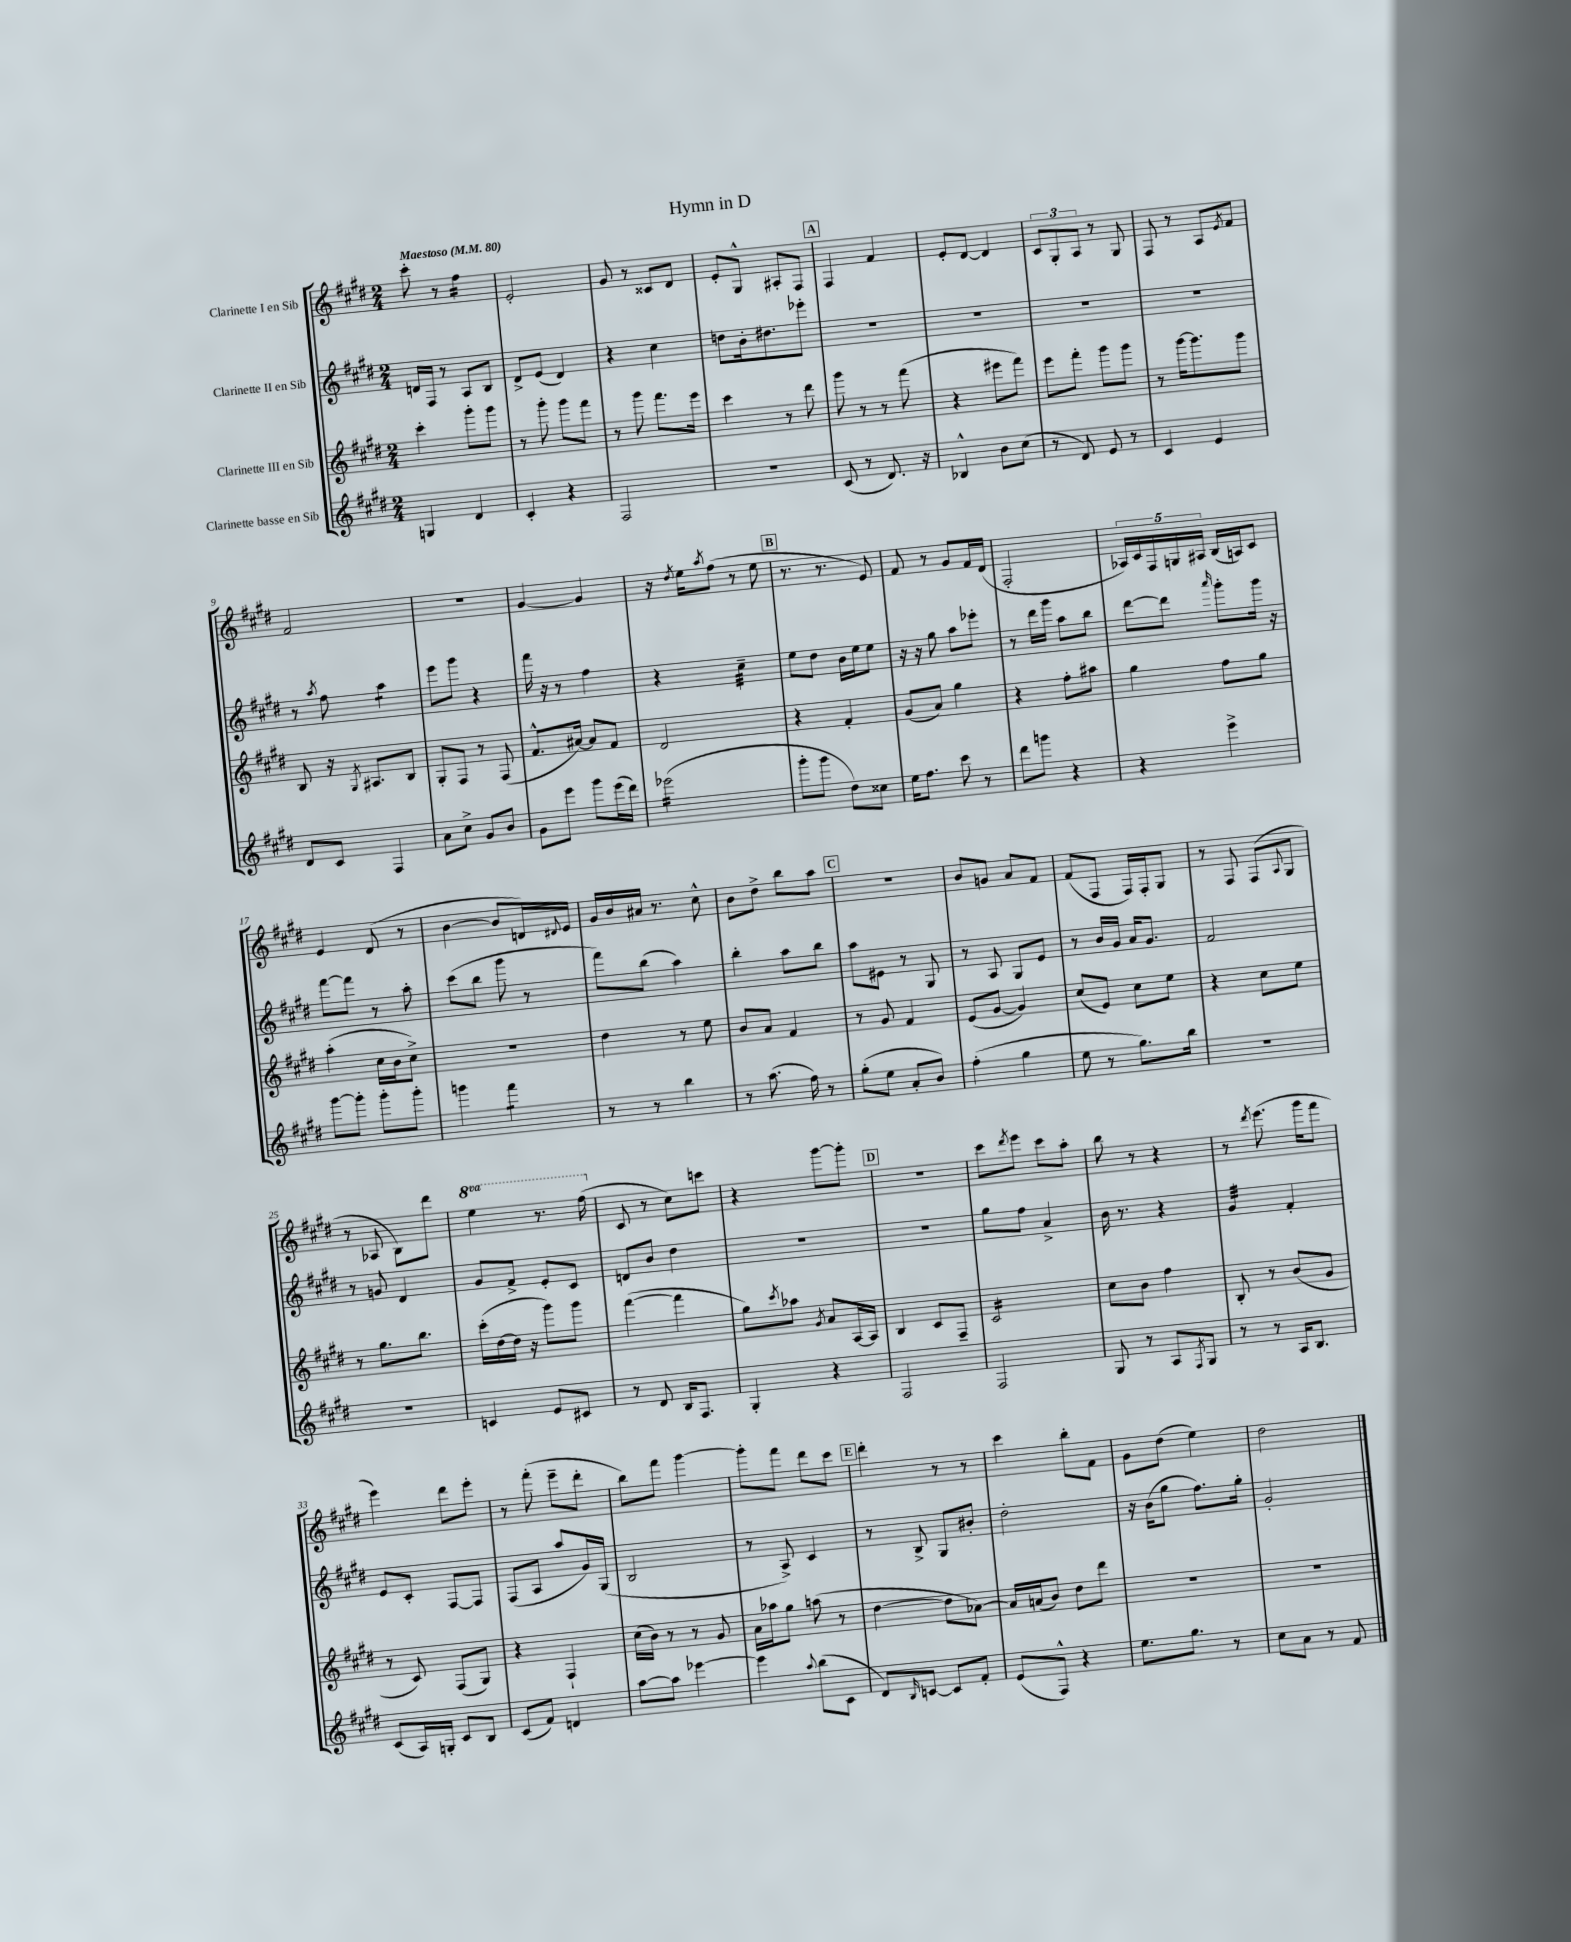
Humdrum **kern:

**kern	**kern	**kern	**kern
*staff4	*staff3	*staff2	*staff1
*clefG2	*clefG2	*clefG2	*clefG2
*k[f#c#g#d#]	*k[f#c#g#d#]	*k[f#c#g#d#]	*k[f#c#g#d#]
*M2/4	*M2/4	*M2/4	*M2/4
*MM80	*MM80	*MM80	*MM80
4G/	4ccc#'\	16d/LL	8ccc#'\
.	.	16F#/JJ	.
.	.	8r	8r
4d#/	8ggg#'\L	8A/L	4ff#\
.	8ggg#\J	8B/J	.
=	=	=	=
4c#'/	8r	8d#^/L	2e'/
.	8ggg#'\	(8e/J	.
4r	8ggg#\L	4d#/)	.
.	8fff#\J	.	.
=	=	=	=
2F#/	8r	4r	8g#/
.	8ggg#\	.	8r
.	8.fff#\L	4cc#\	8c##/L
.	.	.	8d#/J
.	16eee\Jk	.	.
=	=	=	=
2r	4ccc#\	8dd\L	8e'/L
.	.	16b'\k	8G#^^/J
.	.	8.dd#\	.
.	8r	.	8A#'/L
.	8ddd#\	8eee-'\J	8F#/J
=	=	=	=
(8c#/	8ggg#\	2r	4F#/
8r	8r	.	.
8.d#/)	8r	.	4f#/
.	(8fff#\	.	.
16r	.	.	.
=	=	=	=
4B-^^/	4r	2r	8e'/L
.	.	.	[8d#/J
8b\L	8eee#\L	.	4d#/]
(8cc#\J	8fff#\J)	.	.
=	=	=	=
8r	8eee\L	2r	12c#/L
.	.	.	12G#'/
8d#/)	8fff#'\J	.	.
.	.	.	12A/J
8e/	8ggg#\L	.	8r
8r	8ggg#\J	.	8G#/
=	=	=	=
4c#/	8r	2r	8F#/
.	[16ggg#\LK	.	8r
.	8.ggg#\]	.	.
4e/	.	.	8A/L
.	.	.	8qe/
.	8ggg#\J	.	8f#/J
=	=	=	=
8d#/L	8B/	8r	2f#/
.	.	8qaa/	.
8c#/J	16r	8ff#\	.
.	8qG#/	.	.
.	8.A#/L	.	.
4F#/	.	4aa\	.
.	8B/J	.	.
=	=	=	=
8a\L	8G#'/L	8eee\L	2r
8cc#^\J	8F#/J	8ggg#\J	.
8g#/L	8r	4r	.
8b/J	(8F#/	.	.
=	=	=	=
8g#\L	8.f#^^/L	16fff#\	[4g#/
.	.	16r	.
8eee\J	.	8r	.
.	[16a#/Jk)	.	.
8ggg#\L	8a#/]L	4ff#\	4g#/]
(16eee\L	8f#/J	.	.
16ddd#\JJ)	.	.	.
=	=	=	=
(2eee-\	2d#/	4r	16r
.	.	.	8qdd#/
.	.	.	16ee\LK
.	.	.	8qaa/
.	.	.	(8ff#\J
.	.	4cc#~\	8r
.	.	.	8ee\
=	=	=	=
8ggg#'\L	4r	8ee\L	8.r
8ggg#\J	.	8dd#\J	.
.	.	.	8.r
8dd#\L)	4f#'/	16b\LL	.
.	.	16ee\J	.
8cc##\J	.	8ee\J	8e/)
=	=	=	=
16ee\LK	(8g#/L	16r	8f#/
8.ff#\J	.	16r	.
.	8a/J)	8gg#\	8r
8ccc#\	4gg#\	8aa\L	8g#/L
8r	.	8eee-'\J	16f#/L
.	.	.	(16d#/JJ
=	=	=	=
8ddd#\L	4r	8r	2F#'/
8ggg\J	.	16ddd#\LL	.
.	.	16ggg#\JJ	.
4r	8ff#'\L	8aa\L	.
.	8aa#\J	8bb\J	.
=	=	=	=
4r	4gg#\	[8ddd#\L	20A-/LL)
.	.	.	20c#/
.	.	.	20F#/
.	.	8ddd#\]J	.
.	.	.	20G/
.	.	.	20A#/JJ
.	.	16qqaaa/	.
4eee^\	8ff#\L	8ggg#'\L	(16B/LL
.	.	.	16A/J)
.	8gg#\J	16ggg#\Jk	8c#/J
.	.	16r	.
=	=	=	=
[8ggg#\L	(4aa'\	[8fff#\L	4e/
8ggg#'\]J	.	8fff#\]J	.
8ggg#'\L	16cc#\LL	8r	(8d#/
.	16b\J	.	.
8ggg#'\J	8cc#^\J)	8aa'\	8r
=	=	=	=
4ggg\	2r	(8ccc#\L	[4b\
.	.	8bb\J	.
4fff#\	.	8ggg#\	8b/]L
.	.	8r	16d/L)
.	.	.	8qqd#/
.	.	.	16e/JJ
=	=	=	=
8r	4dd#\	8fff#\L)	16g#/LL
.	.	.	16b/
8r	.	(8bb\J	16a#/JJ
.	.	.	8.r
4bb\	8r	4aa\)	.
.	8ee\	.	8cc#^^\
=	=	=	=
8r	8b/L	4bb'\	8b\L
(8.aa\	8a/J	.	8dd#^\J
.	4f#/	8aa\L	8bb\L
16ff#\)	.	.	.
8r	.	8bb\J	8aa\J
=	=	=	=
(8gg#'\L	8r	8aa\L	2r
8ee\J	8g#/	8e#\J	.
8a'/L	4f#/	8r	.
8b/J)	.	8G#/	.
=	=	=	=
(4ff#'\	(8e/L	8r	8b/L
.	[8g#/J	8A/	8g/J
4gg#\	4g#/])	8G#/L	8a/L
.	.	8e/J	8f#/J
=	=	=	=
8ee\	(8cc#/L	8r	(8f#/L
8r	8e/J)	16b/LL	8F#/J
.	.	16g#/JJ	.
8.gg#\L)	8cc#\L	16a/LK	16F#/LL)
.	.	8.g#/J	16F#'/J
.	8ee\J	.	8G#/J
16bb\Jk	.	.	.
=	=	=	=
2r	4r	2f#/	8r
.	.	.	8F#/
.	8cc#\L	.	(8F#/L
.	.	.	8qqA/
.	8ee\J	.	8G#/J
=	=	=	=
2r	8r	8r	8r
.	8.gg#\L	8g/	8A-/
.	.	4d#/	8B\L)
.	8.bb\J	.	.
.	.	.	8ddd#\J
=	=	=	=
4c/	(16ccc#'\LL	8g#/L	4eee\
.	[16dd#\	.	.
.	16dd#\]JJ	8f#^/J	.
.	16r	.	.
8e/L	8ggg#\L)	8e'/L	8.r
8c#/J	8ggg#\J	8c#/J	.
.	.	.	(16fff#\
=	=	=	=
8r	([4fff#\	8d/L	8c#/
8d#/	.	8b/J	8r
16B/LK	4fff#\]	4dd#\	8cc#\L)
8.F#/J	.	.	.
.	.	.	8ccc\J
=	=	=	=
4G#'/	8gg#\L)	2r	4r
.	8qccc#/	.	.
.	8aa-\J	.	.
.	8qg#/	.	.
4r	8a/L	.	[8ggg#\L
.	[16A/L	.	8ggg#'\]J
.	16A/]JJ	.	.
=	=	=	=
2F#/	4B/	2r	2r
.	8c#/L	.	.
.	8F#~/J	.	.
=	=	=	=
2F#/	2c#/	8gg#\L	8ccc#\L
.	.	.	8qddd#/
.	.	8ff#\J	8eee\J
.	.	4a^/	8ccc#\L
.	.	.	8aa'\J
=	=	=	=
8G#/	8cc#\L	16b\	8bb\
.	.	8.r	.
8r	8b\J	.	8r
8A/L	4ff#\	4r	4r
8qF#/	.	.	.
8G#/J	.	.	.
=	=	=	=
8r	8B'/	4g#/	8r
.	.	.	8qddd#/
8r	8r	.	(8.eee\
16A/LK	(8b/L	4f#'/	.
8.B/J	.	.	16ggg#\LK
.	8g#/J	.	8fff#\J
=	=	=	=
(8c#/L	8r	8e/L	4eee\)
16A/L)	8c#/)	8c#'/J	.
16G'/JJ	.	.	.
8c#/L	(8F#/L	[8F#/L	8ddd#\L
8B/J	8G#/J)	8F#/]J	8eee'\J
=	=	=	=
(8c#/L	4r	(8F#/L	8r
8f#/J)	.	8A/J	(8fff#'\
4d/	4F#`/	8aa/L	8eee~\L
.	.	16g#/L)	8ddd#'\J
.	.	(16G#/JJ	.
=	=	=	=
[8aa\L	(16cc#\LL	2B/	8bb\L)
.	16b\JJ)	.	.
8aa\]J	8r	.	8fff#\J
[4eee-\	8r	.	[4ggg#\
.	8g#/	.	.
=	=	=	=
4eee-\]	16a\LL	8r	8ggg#'\]L
.	16aa-\J	.	.
.	8gg#\J	8A^/)	8fff#\J
8qqaa/	.	.	.
(8bb\L	(8aa\	4c#/	8ddd#\L
8c#\J	8r	.	8ccc#\J
=	=	=	=
8d#/L)	[4dd#\	8r	4ddd#'\
16qqB/	.	.	.
[8c/J	.	8B^/	.
8c/]L	8dd#\]L	8G#/L	8r
8f#'/J	[8a-\J)	8b#'/J	8r
=	=	=	=
(8e/L	16a-/]LL	2dd#'\	4ccc#\
.	(16a/J	.	.
8F#^^/J)	8b/J)	.	.
4r	8dd#\L	.	8bb'\L
.	8ddd#\J	.	8f#\J
=	=	=	=
8.ee\L	2r	16r	8g#\L
.	.	(16b\LK	.
.	.	8gg#\J	(8dd#\J
8.gg#\J	.	.	.
.	.	8.ff#\L)	4ee\)
8r	.	.	.
.	.	16gg#'\Jk	.
=	=	=	=
8cc#\L	2r	2g#'/	2dd#\
8a\J	.	.	.
8r	.	.	.
8f#/	.	.	.
==	==	==	==
*-	*-	*-	*-
